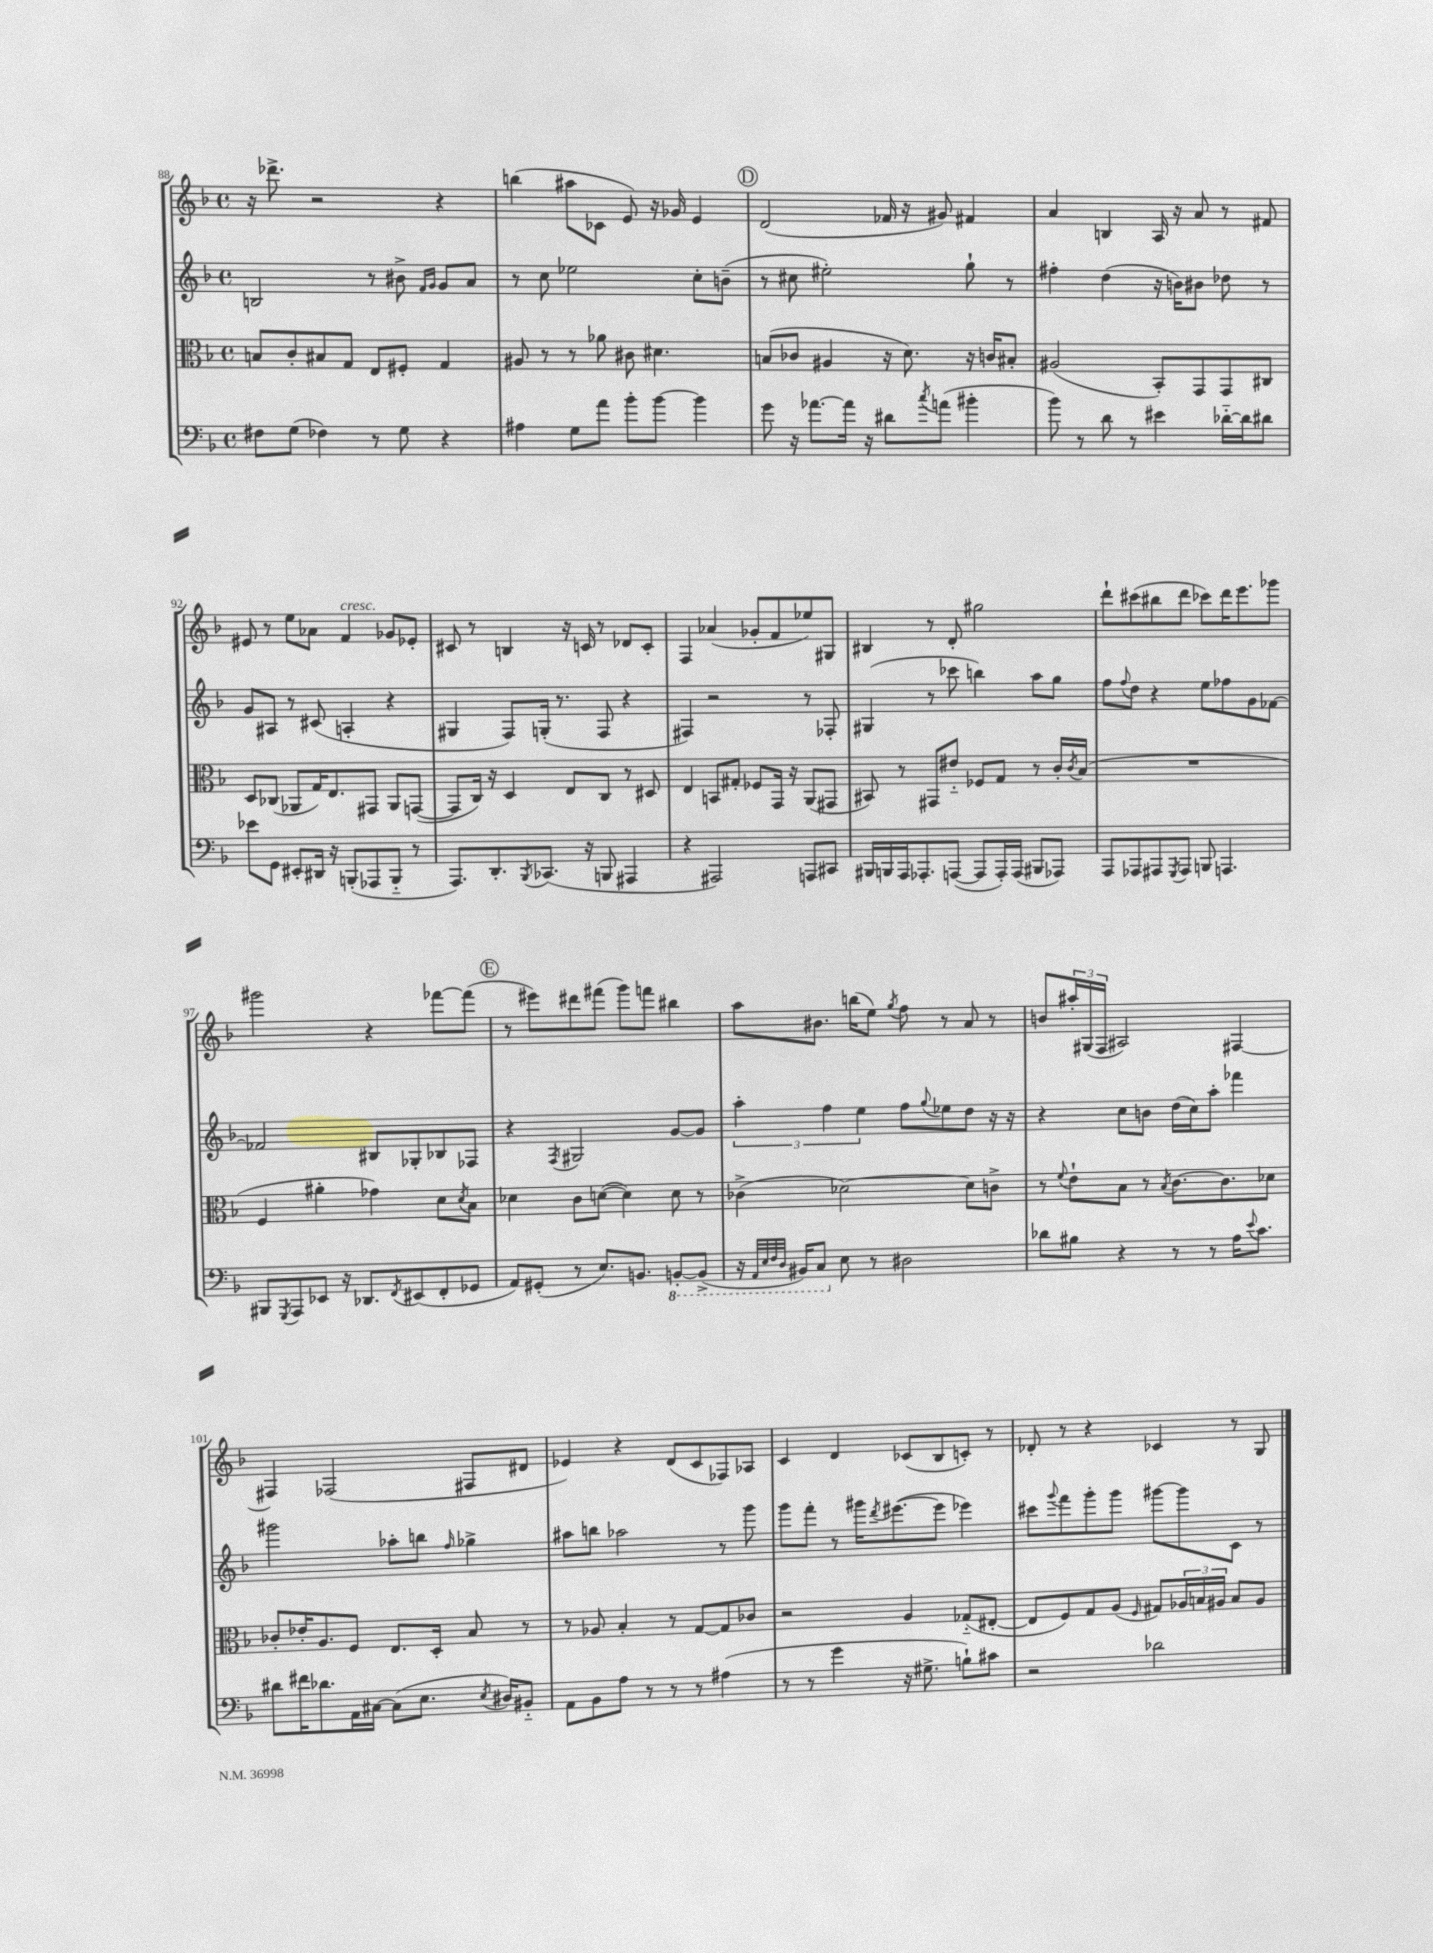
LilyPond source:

<<
\new StaffGroup <<
\new Staff = "s0" {
    \clef treble \key f \major \defaultTimeSignature \time 4/4
    r16 des'''8.-> r2 r4 |
    b''4( ais''8 ces'8 e'8) r16 ges'16 e'4 |
    \mark \markup { \circle "D" } d'2( fes'16 r16 gis'8) fis'4 |
    a'4 b4 a16 r16 a'8 r8 fis'8 |
    eis'8 r8 e''8 aes'8 f'4^\markup { \italic "cresc." } ges'8 ees'8-. |
    cis'8 r8 b4 r16 c'16 r8 des'8 c'8-. |
    f4 aes'4( ges'8-. f'8 ees''8) gis8 |
    bis4 r8 d'8-. gis''2 |
    d'''8-! cis'''8( bis''8 d'''8 ces'''8) d'''16 e'''8. ges'''8 |
    gis'''2 r4 fes'''8~ fes'''8( |
    \mark \markup { \circle "E" } r8 eis'''8) dis'''8 fis'''8( g'''8) f'''8 bis''4 |
    a''8 bis'8. b''16( e''8) \acciaccatura { g''8 } f''8 r8 a'8 r8 |
    b'8 \tuplet 3/2 { ais''16-. gis16( f16 } ais2) fis4~ |
    fis4 fes2( fis8 dis'8 |
    ees'4) r4 d'8( c'8 fes8) aes8 |
    c'4 d'4 ces'8( bes8 c'8-.) r8 |
    des'8-. r8 r4 ces'4 r8 g8 \bar "|." |
}
\new Staff = "s1" {
    \clef treble \key f \major \defaultTimeSignature \time 4/4
    b2 r8 bis'8-> \grace { f'16 g'16 } g'8 a'8 |
    r8 c''8 ees''2 c''8-. b'8--( |
    \mark \markup { \circle "D" } r8 cis''8 eis''2-.) g''8-! r8 |
    fis''4-. d''4( r16 b'16) bis'8 des''8 r8 |
    g'8 ais8 r8 cis'8( a4-. r4 |
    gis4 f8) g16-.( r8. f8 r4 |
    fis4) r2 r8 fes8-. |
    gis4( r8 ces'''8 b''4) a''8 g''8 |
    f''8 \appoggiatura { f''8 } d''8 r4 e''8 fes''8 g'8 fes'8~ |
    fes'2 bis8 ges8-. bes8 fes8 |
    \mark \markup { \circle "E" } r4 \acciaccatura { f8 } gis2 g'8~ g'8 |
    \tuplet 3/2 { a''4-. f''4 e''4 } f''8 \appoggiatura { g''8 } ees''8 d''8 r16 r16 |
    r4 c''8 b'8 d''16( c''16) a''8-. fes'''4 |
    gis'''2 aes''8-. b''8 \grace { f''16 } ges''4-> |
    ais''8 b''8 aes''2 r8 g'''8 |
    g'''8 f'''8-. r8 gis'''16 \acciaccatura { d'''8 } eis'''8.~( eis'''8 ees'''4) |
    cis'''8 \appoggiatura { g'''8 } f'''8 g'''8-. g'''8 gis'''8~ gis'''8 c'8 r8 \bar "|." |
}
\new Staff = "s2" {
    \clef alto \key f \major \defaultTimeSignature \time 4/4
    b8 c'8-. bis8 g8 e8 fis8-. g4 |
    ais8 r8 r8 aes'8 cis'8 dis'4. |
    \mark \markup { \circle "D" } b8( ces'8 ais4 r16 d'8.) r16 c'16 bis8-. |
    ais2( bes,8-.) g,8 g,8 cis8 |
    d8 ces8( aes,8 g16) e8. gis,8 aes,8 g,8~( |
    g,8 c16) r16 d4 e8 c8 r8 dis8 |
    e4 b,8 gis8-. fes8 g,16 r16 a,8( gis,8 |
    bis,8) r8 gis,8 eis'8-_ fes8 g8 r8 c'16-. \acciaccatura { c'8 } bes16( |
    R1 |
    f4 ais'4-. ges'4) d'8 \acciaccatura { d'8 } bes8 |
    \mark \markup { \circle "E" } des'4 c'8 d'8~( d'4) d'8 r8 |
    ces'4->( des'2~) des'8 c'8-> |
    r8 \appoggiatura { f'8 } e'8-! bes8 r8 \acciaccatura { bes8 } c'8.~ c'8. des'8 |
    ces'8-. ees'16-. a8. f8 e8. d16-. bes8 r8 |
    r8 aes8 bes4-. r8 g8~ g8 ces'8 |
    r2 a4 ges8-_( eis8~-. |
    eis8 f8) g8 a8( \grace { f16 } gis8) \tuplet 3/2 { aes16 b16 ais16 } b8 ais8 \bar "|." |
}
\new Staff = "s3" {
    \clef bass \key f \major \defaultTimeSignature \time 4/4
    fis8 g8( fes4) r8 g8 r4 |
    ais4 g8 a'8 bes'8-. bes'8~ bes'4 |
    \mark \markup { \circle "D" } g'8 r16 aes'8.~ aes'16 r16 dis'8 \acciaccatura { c''8 } a'8( bis'4-. |
    bes'8) r8 d'8 r8 eis'4 des'16~-_ des'16 dis'8 |
    ees'8 g,8 eis,8-. dis,16 r16 b,,8-.( aes,,8 b,,8-_ r8 |
    a,,8.) d,8.-. \acciaccatura { bes,,8 } ces,8.( r16 b,,8 ais,,4 |
    r4 ais,,2) a,,8 cis,8 |
    bis,,16 b,,16 a,,16 aes,,8.-. a,,8~( a,,8 a,,16-.) a,,16( bis,,8 aes,,8) |
    a,,8 aes,,8 ais,,8 \acciaccatura { g,,8 } ais,,8 b,,8 a,,4. |
    bis,,8 \acciaccatura { g,,8 } a,,8 ees,8 r16 des,8. \acciaccatura { f,8 } eis,8( f,8-. ges,8 |
    \mark \markup { \circle "E" } a,8) gis,8-.( r8 e8.) b,8. \ottava #-1 b,,8~-. b,,8->( |
    r16 \grace { a,,32 e,32 f,32 d,32 } bis,,16) c,8 \ottava #0 e8 r8 dis2 |
    des'8 bis8 r4 r8 r8 a16 \appoggiatura { e'8 } c'8. |
    dis'8 fis'16 des'8. a,16 cis16~ cis8( e8. \acciaccatura { e8 } dis16) bis,8-_ |
    a,8 bes,8 a8 r8 r8 r8 ais4( |
    r8 r8 g'4 r16 gis8.-> b8-!) cis'8 |
    r2 des'2 \bar "|." |
}
>>
>>
\layout { \context { \Score currentBarNumber = #88 } }
